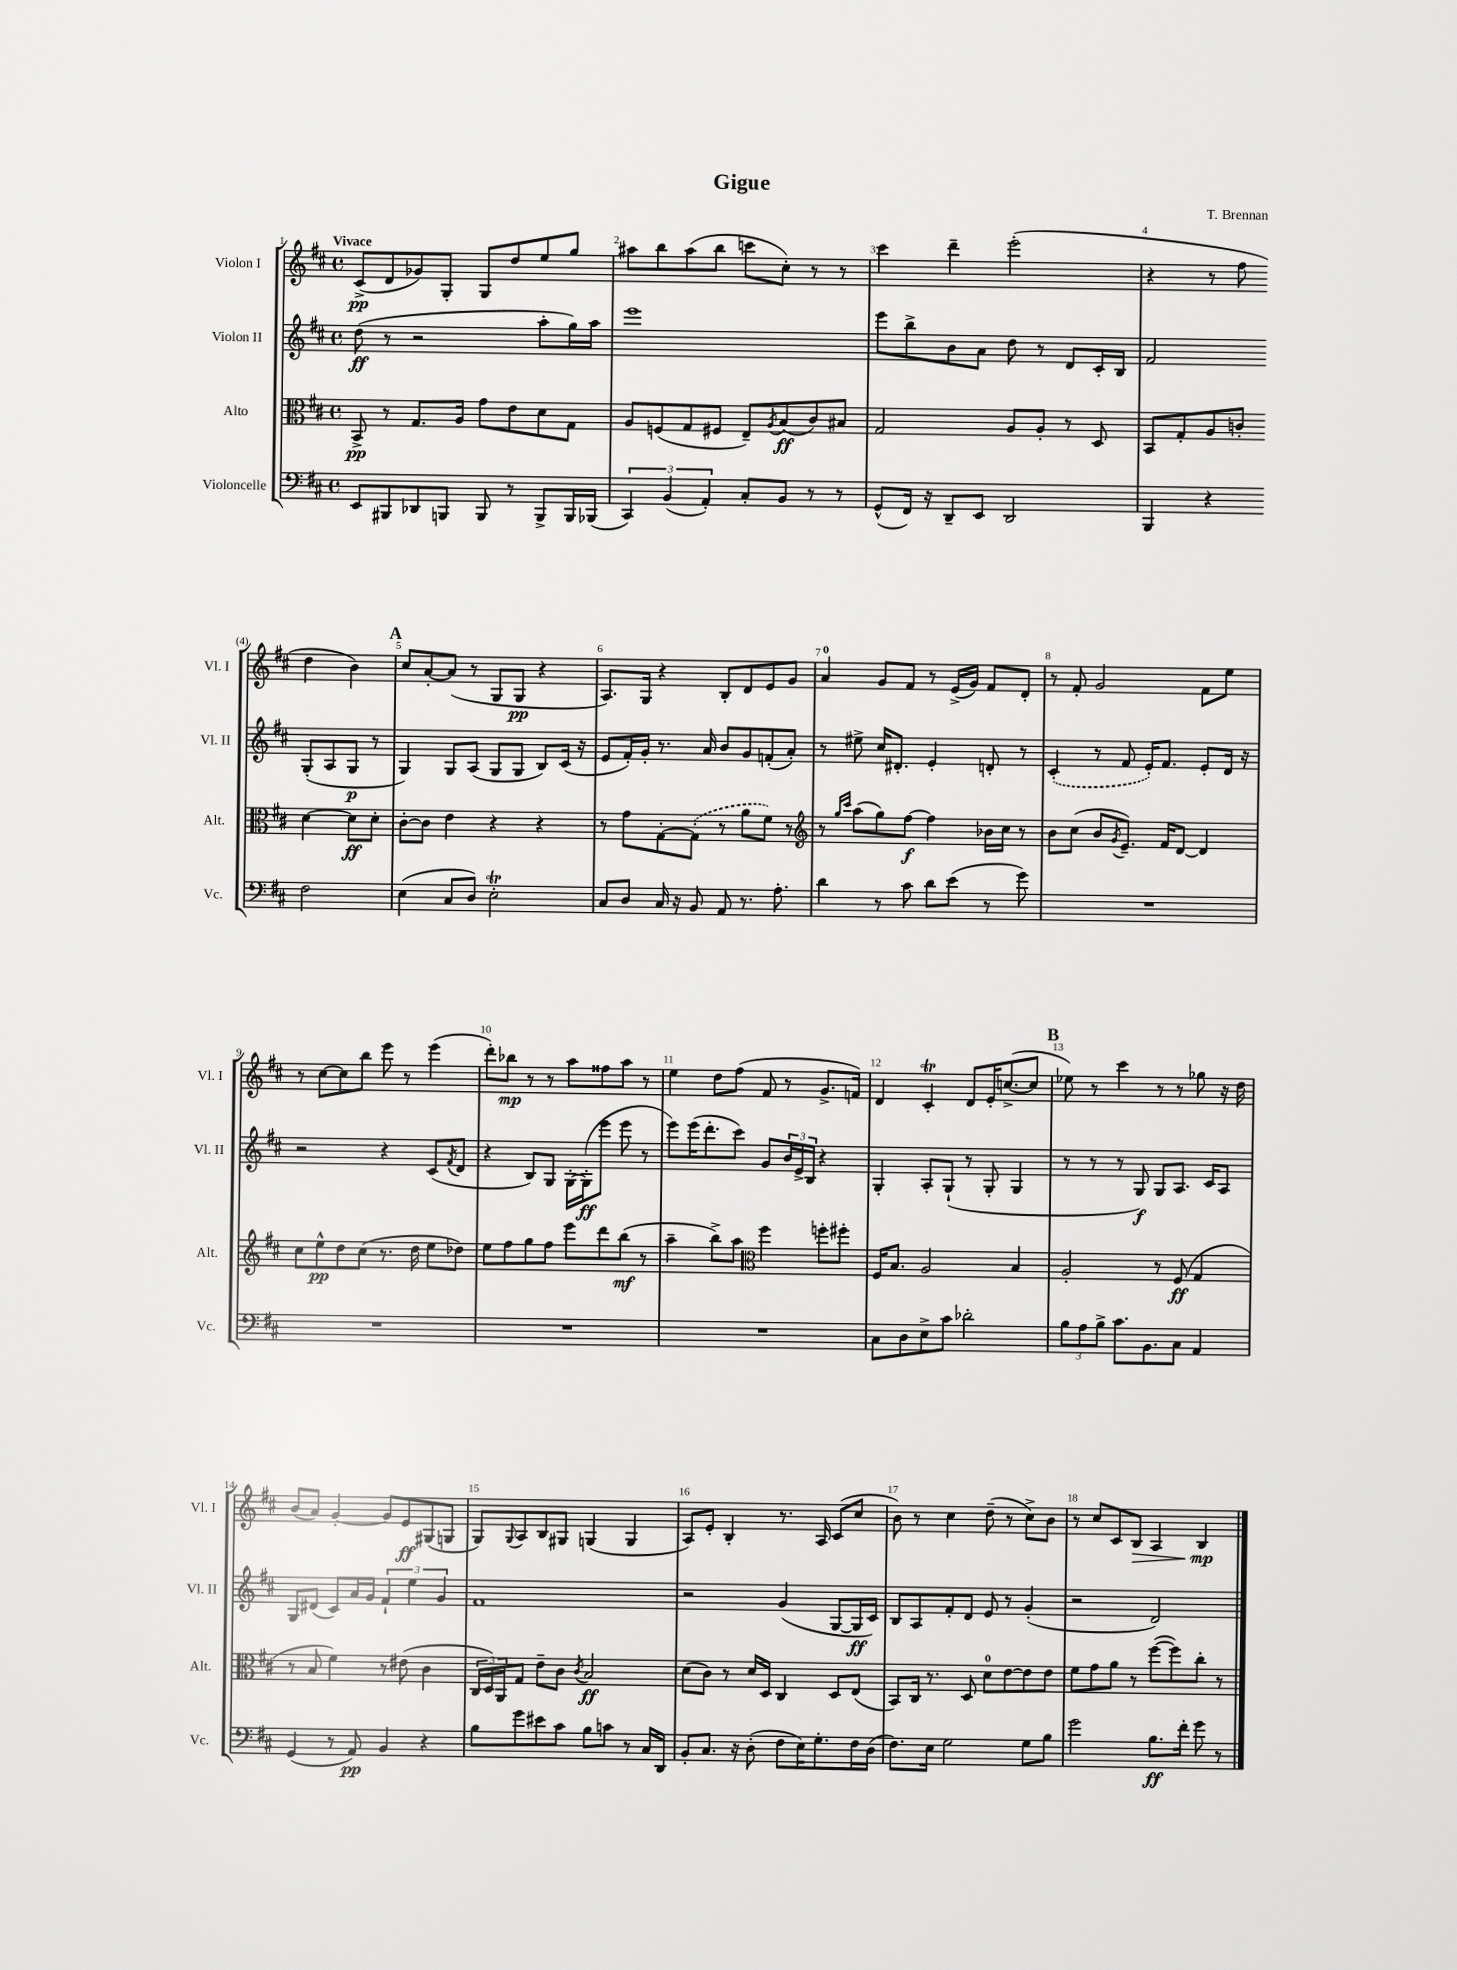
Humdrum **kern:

**kern	**kern	**kern	**kern
*staff4	*staff3	*staff2	*staff1
*clefF4	*clefC3	*clefG2	*clefG2
*k[f#c#]	*k[f#c#]	*k[f#c#]	*k[f#c#]
*M4/4	*M4/4	*M4/4	*M4/4
*met(c)	*met(c)	*met(c)	*met(c)
8EE	8BB^	(8dd	(8c#^
8BBB#	8r	8r	8d
8DD-	8.G	2r	8g-)
8BBB	.	.	8G'
.	16A	.	.
8BBB	8g	.	8G
8r	8e	.	8dd
8BBB^	8d	8aa'	8ee
16BBB	8G	16gg)	8gg
(16BBB-	.	16aa	.
=	=	=	=
6CC#)	8A	1eee	8aa#
.	(8F	.	8bb
(6BB	.	.	.
.	8G	.	(8aa#
6AA')	.	.	.
.	8F#	.	8bb
8C#'	8E~)	.	8ccc
.	8qA	.	.
8BB	(8B	.	8cc#')
8r	8c#)	.	8r
8r	8B#	.	8r
=	=	=	=
(8GG^^	2G	8eee	4ccc#
16FF#)	.	8bb^	.
16r	.	.	.
8DD~	.	8b	4ddd~
8EE	.	8a	.
2DD	8A	8dd	(2eee'
.	8A'	8r	.
.	8r	8d	.
.	8D	16c#'	.
.	.	16B	.
=	=	=	=
4BBB	8BB	2f#	4r
.	8G'	.	.
4r	8A	.	8r
.	8c'	.	8ff#
2F#	[4d	(8G'	4dd
.	.	8A	.
.	8d]	8G	4b)
.	8d'	8r	.
=	=	=	=
(4E	[8c#'	4G)	8cc#
.	8c#]	.	[8a'
8C#	4e	8G	(8a]
8D)	.	(8A	8r
2E'	4r	8G	8G
.	.	8G	8G
.	4r	8B)	4r
.	.	(16c#	.
.	.	16r	.
=	=	=	=
8C#	8r	8e	8.A)
8D	8g	16f#')	.
.	.	16g'	16G
16C#	[8G'	8.r	4r
16r	.	.	.
8BB	(8G']	.	.
.	.	16a	.
8AA	8r	8b	8B'
8.r	8a	8g	8d
.	8f#)	(8f'	8e
8.A'	.	.	.
.	8r	8a')	8g
=	=	=	=
*	*clefG2	*	*
4d	8r	8r	4a
.	16qqgg	.	.
.	16qqccc#	.	.
.	(8aa	8ee#^	.
8r	8gg)	16cc#	8g
.	.	8.d#'	.
8c#	[8ff#	.	8f#
8d	4ff#]	4e'	8r
(8e	.	.	(16e^
.	.	.	16g)
8r	16b-	8d'	8f#
.	16cc#	.	.
8g)	8r	8r	8d'
=	=	=	=
1r	8b	(4c#'	8r
.	(8cc#	.	8f#'
.	8b	8r	2g
.	8qg	.	.
.	8.e~)	8f#	.
.	.	16e')	.
.	16f#	8.f#	.
.	[8d	.	.
.	4d]	8e'	8f#
.	.	16d	8ee
.	.	16r	.
=	=	=	=
1r	8cc#	2r	8r
.	8ee^^	.	[8cc#
.	8dd	.	8cc#]
.	(8cc#	.	8bb
.	8.r	4r	8eee
.	.	.	8r
.	16dd	.	.
.	8ee	(8c#	(4eee
.	.	8qf#	.
.	8dd-)	8d	.
=	=	=	=
1r	8ee	4r	8ddd')
.	8ff#	.	8bb-
.	8gg	8B)	8r
.	8ff#	8G	8r
.	8eee	[16G'	8aa
.	.	(16G']	.
.	8ddd	8eee	8ff##
.	(8bb	8eee	8aa
.	8r	8r	8r
=	=	=	=
1r	4aa~	8eee)	4ee
.	.	(16eee	.
.	.	8.ddd'	.
.	8bb^)	.	8dd
.	8aa	8ccc#)	(8ff#
*	*clefC3	*	*
.	4ff#	8g	8f#
.	.	24b	8r
.	.	24e^	.
.	.	24B	.
.	8ff'	4r	8.g^
.	8ff#'	.	.
.	.	.	16f)
=	=	=	=
8C#	16F#	4G'	4d
.	8.B	.	.
8D	.	.	.
8E^	2A	8A'	4c#'
8c#	.	(8G`	.
2d-'	.	8r	8d
.	.	8G'	16e'
.	.	.	([8.cc^
.	4B	4G	.
.	.	.	8cc]
=	=	=	=
12B	2A'	8r	8ee-)
12A	.	.	.
.	.	8r	8r
12B^	.	.	.
8.c#	.	8r	4ccc#
.	.	8G)	.
8.BB	.	.	.
.	8r	8G	8r
8C#	(8F#	8.A	8r
4AA	4G	.	8gg-
.	.	16c#	.
.	.	8A	16r
.	.	.	16dd
=	=	=	=
(4GG	8r	8G	(8b
.	8B	(8d#	8a)
8r	4f#)	8c#)	[4g'
8AA)	.	16a	.
.	.	16g	.
4BB	8r	6f#`	8g]
.	(8e#	.	8e
.	.	6ee	.
4r	4c#	.	(8G#
.	.	6g	.
.	.	.	8G
=	=	=	=
8B	24C#	1f#	8G)
.	24D)	.	.
.	24AA	.	.
.	.	.	8qqG
8g	8G	.	8A
8e#	8e~	.	8B
8c#	8c#	.	8G#
.	8qc#	.	.
8B	2B	.	(4G
8c	.	.	.
8r	.	.	4G
16C#	.	.	.
16DD	.	.	.
=	=	=	=
8BB'	(8d	2r	8A)
8.C#	8c#)	.	8e'
.	8r	.	4B'
16r	.	.	.
(8D'	16d	.	.
.	16D	.	.
8F#	4C#	(4g	8.r
16E)	.	.	.
8.G'	.	.	16A
.	8D	[8G	(8c#
16F#	(8E	16G]	8cc#
(16D	.	16c#)	.
=	=	=	=
8.F#)	8BB)	8B	8b)
.	16C#	8A	8r
16E	8.r	.	.
2G	.	8f#'	4cc#
.	8D	8d	.
.	8d	8e	(8dd~
.	[8e	8r	8r
8G	8e]	(4g'	8cc#^)
8B	8e	.	8b
=	=	=	=
2g	8f#	2r	8r
.	8g	.	8cc#
.	8a	.	8c#
.	8r	.	8B
8.B	([8ff#	2d)	4A
.	8ff#])	.	.
16f#'	.	.	.
8g	8cc#'	.	4B
8r	8r	.	.
==	==	==	==
*-	*-	*-	*-
